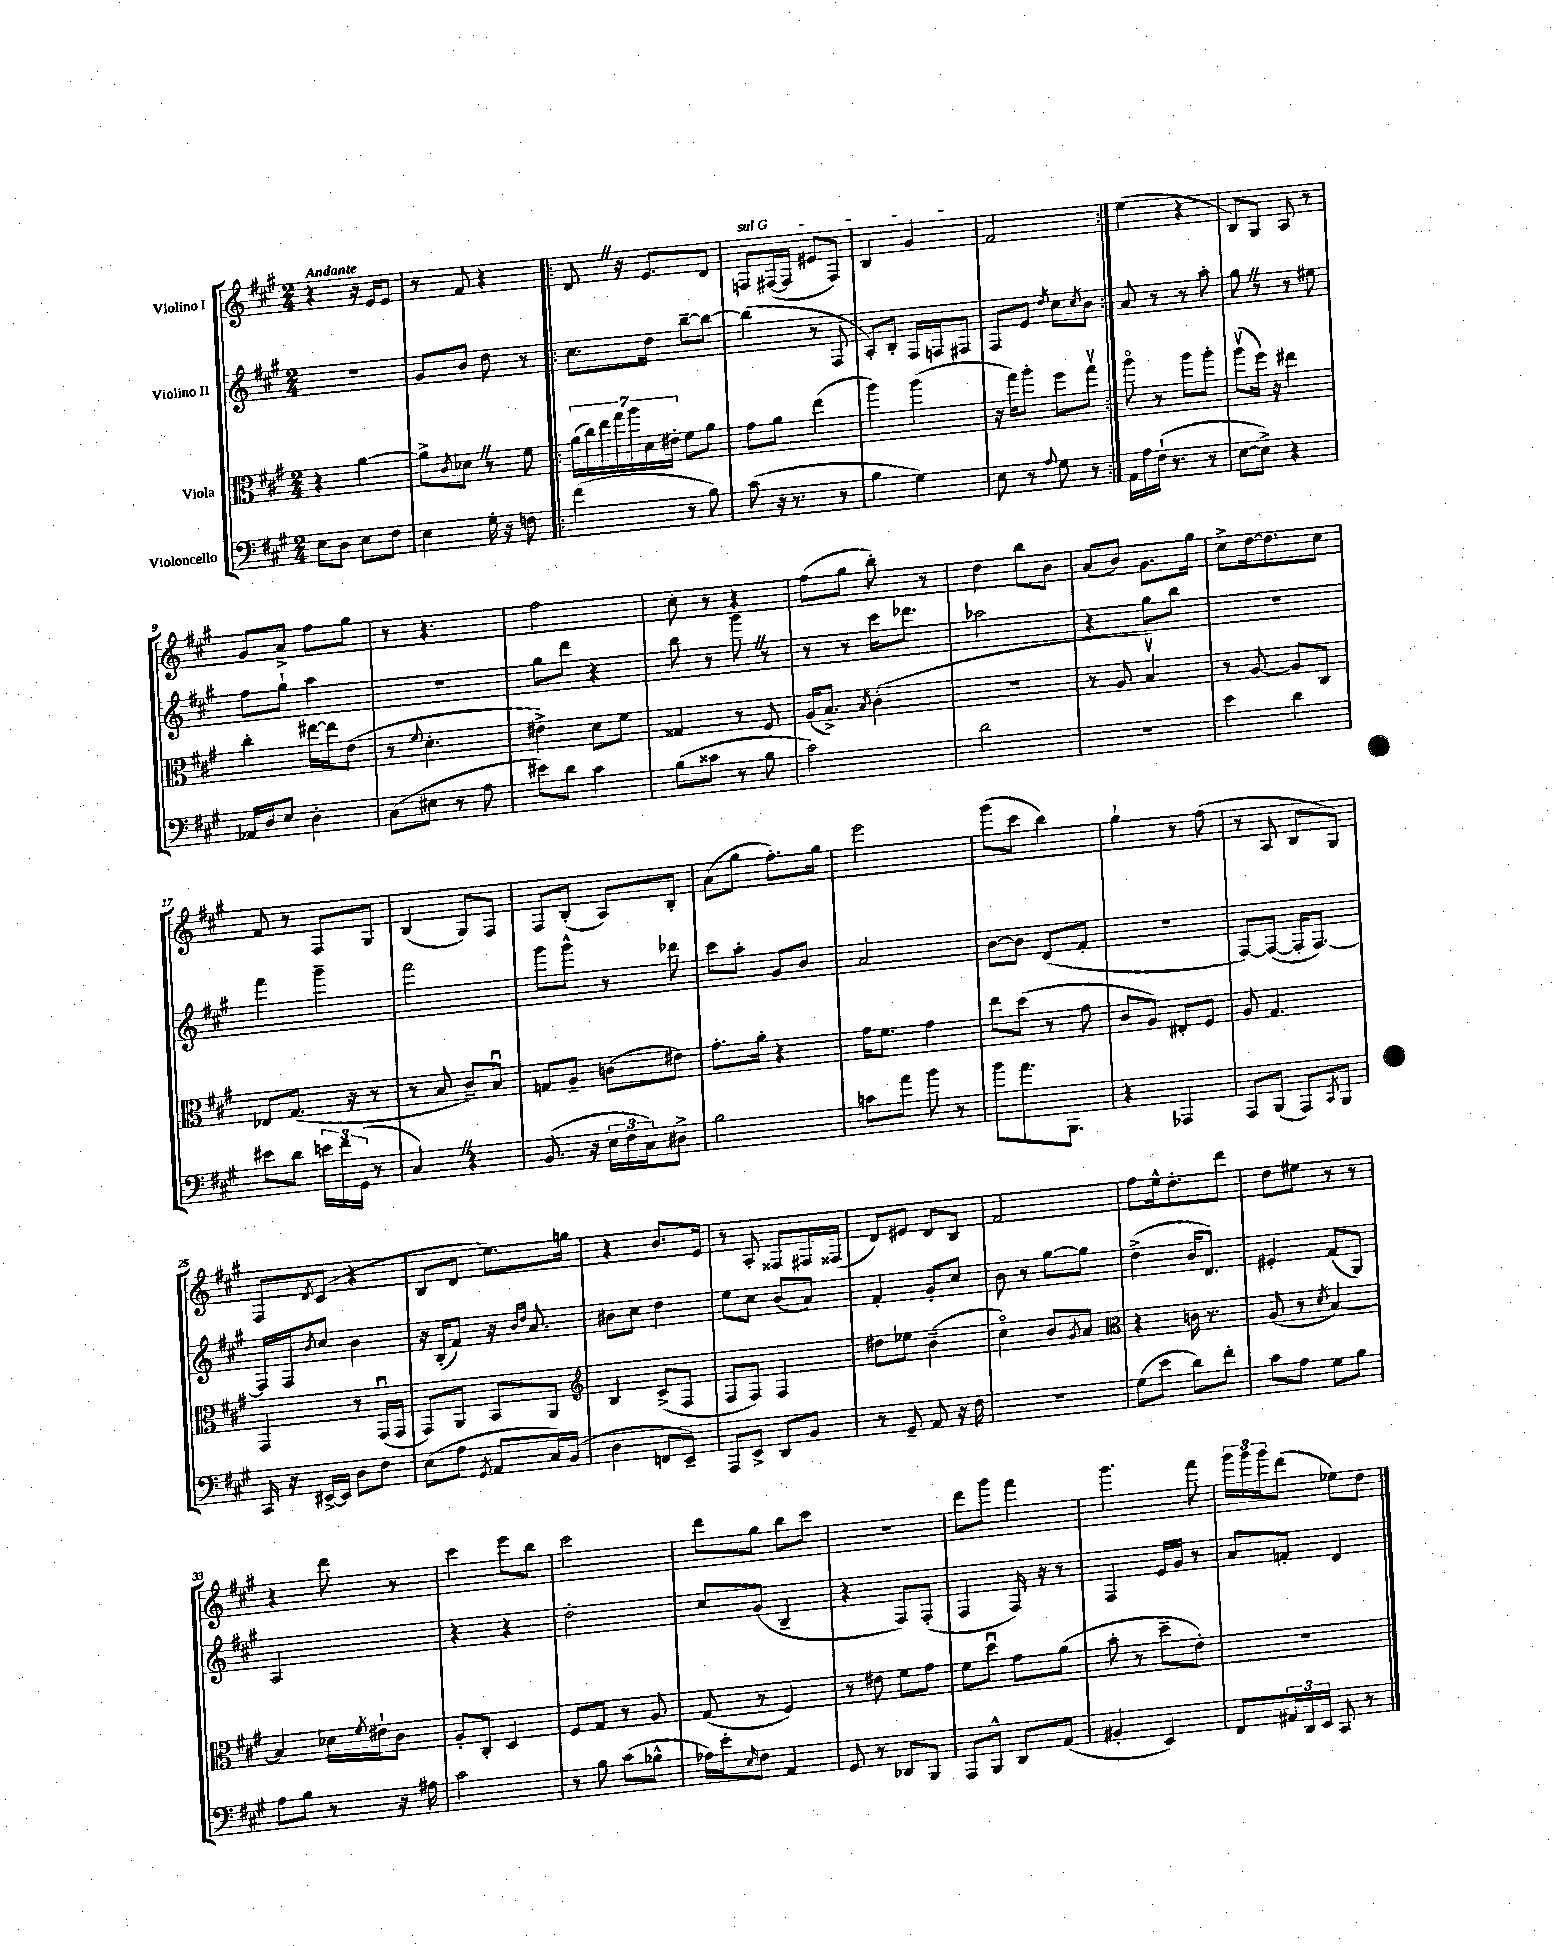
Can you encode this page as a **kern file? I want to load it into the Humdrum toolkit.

**kern	**kern	**kern	**kern
*staff4	*staff3	*staff2	*staff1
*clefF4	*clefC3	*clefG2	*clefG2
*k[f#c#g#]	*k[f#c#g#]	*k[f#c#g#]	*k[f#c#g#]
*M2/4	*M2/4	*M2/4	*M2/4
8E\L	4r	2r	4r
8D\J	.	.	.
8E\L	[4a\	.	16r
.	.	.	16e/LK
8F#\J	.	.	8e/J
=	=	=	=
4E\	8a^\]L	8g#/L	8r
.	8qc#/	.	.
.	8d-\J	8b/J	8f#/
16G#'\	8r	8dd\	4r
16r	.	.	.
8F\	8f#\	8r	.
=!|:	=!|:	=!|:	=!|:
(4f#\	(28a\LL	8.cc#\L	8d/
.	28cc#\)	.	.
.	28ee\	.	.
.	28gg#\	.	.
.	.	.	16r
.	28aa\	.	.
.	28d\	.	.
.	.	16dd\Jk	8.e/L
.	28e#'\JJ	.	.
8r	8f#\L	[8bb~\L	.
8B\)	8a\J	8bb\_J	8d/J
=	=	=	=
(8c#\	8g#\L	(4bb\]	8F/L
16r	8a\J	.	([16F#/L
8.r	.	.	16F#/]JJ
.	(4ee\	8r	8e#/L
8r	.	8F#/	8F#/J)
=	=	=	=
4B\	4aa\)	8A'/L)	4B/
.	.	8B'/J	.
4G#\)	(4aa\	16F#/LL	4g#/
.	.	16F/J	.
.	.	8F#/J	.
=	=	=	=
8E\	16r	8F#/L	2f#/
.	16gg#\LK)	.	.
8r	8aa'\J	8e/J	.
8qqA/	.	8qdd/	.
8G#\	8ff#\L	8cc#\L	.
.	.	8qcc#/	.
8r	8gg#v\J	8b\J	.
=:|!	=:|!	=:|!	=:|!
16AA\LL	8aao\	8a/	(4ee\
16A\	.	.	.
(16F#`\JJ	8r	8r	.
8.r	.	.	.
.	8aa\L	8r	4r
8r	8aa'\J	8aa'\	.
=	=	=	=
[8E\L	(8aav\L	8gg#\	8B/L)
8E^\]J)	16ff#\Jk)	8r	8G#/J
.	16r	.	.
4r	4ee#\	8r	8A/
.	.	8ee#\	8r
=	=	=	=
16AA-/LL	4cc#'\	8ff#\L	8g#/L
16D/J	.	.	.
8E/J	.	8gg#`\J	8a^/J
4D'\	[16ee#\LL	4aa\	8ff#\L
.	16ee#\]J	.	.
.	(8e\J	.	8gg#\J
=	=	=	=
(8C#\L	8r	2r	8r
.	8qqf#/	.	.
8E#\J	4.d'\	.	4.r
8r	.	.	.
8A\	.	.	.
=	=	=	=
8e#\L)	4e#^\)	8gg#\L	2ff#\
8d\J	.	8ddd\J	.
4c#\	8d\L	4r	.
.	8f#\J	.	.
=	=	=	=
(8B\L	4G##/	8bb\	8cc#'\
8c##\J	.	8r	8r
8r	8r	8ggg#\	4r
8B\	8F#/	8r	.
=	=	=	=
2c#\)	(16A/LK	8r	(8ff#\L
.	8.B^/J)	.	.
.	.	8r	8gg#\J
.	8qB/	.	.
.	(4c#'\	16ccc#\LK	8bb'\)
.	.	8.ddd-\J	.
.	.	.	8r
=	=	=	=
2d\	2r	2aa-\	4dd\
.	.	.	8bb\L
.	.	.	8b\J
=	=	=	=
2r	8r	4r	(8a/L
.	8A/	.	8b/J)
.	4Bv/)	8gg#\L	8.g#\L
.	.	8bb\J	.
.	.	.	16gg#\Jk
=	=	=	=
4e\	8r	2r	8cc#^\L
.	[8A/	.	[16dd\k
.	.	.	8.dd\]
4d\	8A/]L	.	.
.	8C#/J	.	8cc#\J
=	=	=	=
8e#\L	8E-/L	4fff#\	8f#/
8d\J	(8.G#/J	.	8r
24e\LL	.	4ggg#~\	8F#/L
24f#\	.	.	.
.	16r	.	.
(24GG#\JJ	.	.	.
8r	8r	.	8G#/J
=	=	=	=
4C#/)	8r	2fff#\	(4B/
.	8B/	.	.
4r	8c#~/L)	.	8G#/L)
.	8Bu/J	.	8F#/J
=	=	=	=
(8.BB/	8G/L	8ggg#\L	8F#/L
.	8A~/J	8ggg#^^\J	(8B'/J
16r	.	.	.
24E\LL	(8c\L	8r	8A/L)
24F#\	.	.	.
24C#\J)	.	.	.
8D#^\J	8e#\J)	8ddd-\	8B'/J
=	=	=	=
2B\	8.g#'\L	8ccc#\L	(8a\L
.	.	8aa'\J	8gg#\J
.	16a'\Jk	.	.
.	4r	8g#/L	8.ff#'\L)
.	.	8b/J	.
.	.	.	16gg#\Jk
=	=	=	=
8c\L	16g#\LK	2a/	2eee\
.	8.f#\J	.	.
8a\J	.	.	.
8b\	4g#\	.	.
8r	.	.	.
=	=	=	=
8b\L	8ee\L	[8b\L	(8ggg#\L
8.a\	(8dd\J	8b\]J	8ccc#\J
.	8r	(8d/L	4bb\)
8.BBB\J	.	.	.
.	8g#\	8f#'/J	.
=	=	=	=
4r	8c#/L	2r	4gg#`\
.	8A/J)	.	.
4AAA-/	8E#'/L	.	8r
.	8F#/J	.	(8ff#\
=	=	=	=
8AAA/L	8A/	[8F#/L)	8r
(8BBB/J	4.G#/	(8F#/_J	8A/
8AAA/L)	.	16F#'/]LK	8B/L
.	.	[8.F#/J)	.
8qCC#/	.	.	.
8BBB/J	.	.	8G#/J)
=	=	=	=
16CC#/	4GG#/	16F#/]LL	8F#/L
16r	.	16F#/J	.
.	.	8qb/	8qd/
[16EE#^/LL	.	8cc#/J	(8c#/J
16EE#/]JJ	.	.	.
8D\L	8r	4b\	4r
8F#\J	(16GG#u/LL	.	.
.	16GG#/JJ	.	.
=	=	=	=
(8E\L	8GG#/L)	16r	8B/L
.	.	(16B'/LK	.
8A\J	8AA/J	8f#/J)	8d/J
8qGG#/	.	.	.
8AA/L	8BB/L	16r	8.ee\L)
.	.	16qqb/LL	.
.	.	16qqdd/JJ	.
.	.	8.a/	.
16C#/L)	8AA/J	.	.
(16BB/JJ	.	.	16gg\Jk
=	=	=	=
*	*clefG2	*	*
4D\	4B/	8b#\L	4r
.	.	8cc#\J	.
8FF/L	(8c#^/L	4dd\	8.b/L
8EE~/J)	8F#/J	.	.
.	.	.	16e/Jk
=	=	=	=
8AAA/L	8F#/L	8ee\L	8r
8EE^/J	8F#/J)	8cc#\J	8A'/
8DD/L	4F#/	(8b/L	8F##/L
8BB/J	.	8a/J)	16F#/L
.	.	.	(16F##/JJ
=	=	=	=
8r	8dd#\L	4f#'/	8d/L)
8GG#~/	8ee-\J	.	8e#/J
8AA/	(4b~\	8g#'/L	8d/L
16r	.	8cc#/J	8B/J
16F#\	.	.	.
=	=	=	=
2r	4cc#o\)	8b\	2f#/
.	.	8r	.
.	8b/L	[8gg#\L	.
.	8qg#/	.	.
.	8a/J	8gg#\]J	.
=	=	=	=
*	*clefC3	*	*
(8G#\L	4r	(4dd^\	8ff#\L
8e\J	.	.	16ee^^\k
.	.	.	8.dd'\
8d\L)	16c\	16b/LK	.
.	8.r	8.d/J)	.
8f#'\J	.	.	8ddd\J
=	=	=	=
8c#\L	(8A/	4e#'/	8dd\L
8A\J	8r	.	8ee#\J
.	8qd/	.	.
8G#\L	[4B/)	(8f#/L	8r
8B\J	.	8G#/J)	8r
=	=	=	=
8A\L	4B/]	2A/	4r
8B\J	.	.	.
8r	16d-\LL	.	8ddd\
.	8qf#/	.	.
.	16e#`\J	.	.
16r	8c#\J	.	8r
16A#\	.	.	.
=	=	=	=
2c#\	8A'/L	4r	4ccc#\
.	8C#'/J	.	.
.	4D/	4r	8eee\L
.	.	.	8bb\J
=	=	=	=
8r	8F#/L	2dd'\	2ccc#\
8B\	8G#/J	.	.
(8c#\L	8r	.	.
8B-^^\J	8A/	.	.
=	=	=	=
16A-\LL)	(8G#/	8cc#/L	8ddd\L
16e'\J	.	.	.
16qqE/	.	.	.
8F#\J	8r	(8g#/J	8gg#\J
4AA/	4F#/)	4B~/	8bb\L
.	.	.	8ccc#\J
=	=	=	=
8GG#/	8r	4r	2r
8r	8e#\	.	.
8DD-/L	8f#\L	8F#/L)	.
(8BBB/J	8g#\J	(8F#'/J	.
=	=	=	=
8AAA/L)	8f#\L	4F#/	8ddd\L
8BBB^^/J	8ddu\J	.	8ggg#\J
8DD/L	8g#\L	16F#/)	4fff#\
.	.	16r	.
(8AA/J	(8a\J	8r	.
=	=	=	=
4BB#'/	8b'\	4F#/	4.ggg#\
.	8r	.	.
4EE/)	8dd~\L	16e/LL	.
.	.	16g#/JJ	.
.	8e'\J)	8r	8fff#\
=	=	=	=
8FF#/L	2r	8a/L	24ggg#\LL
.	.	.	24ggg#\
.	.	.	24ggg#\J
24AA#/L	.	8f'/J	(8ddd\J
24DD/	.	.	.
24EE/JJ	.	.	.
8CC#/	.	4d/	8ee-\L)
8r	.	.	8dd\J
==	==	==	==
*-	*-	*-	*-
